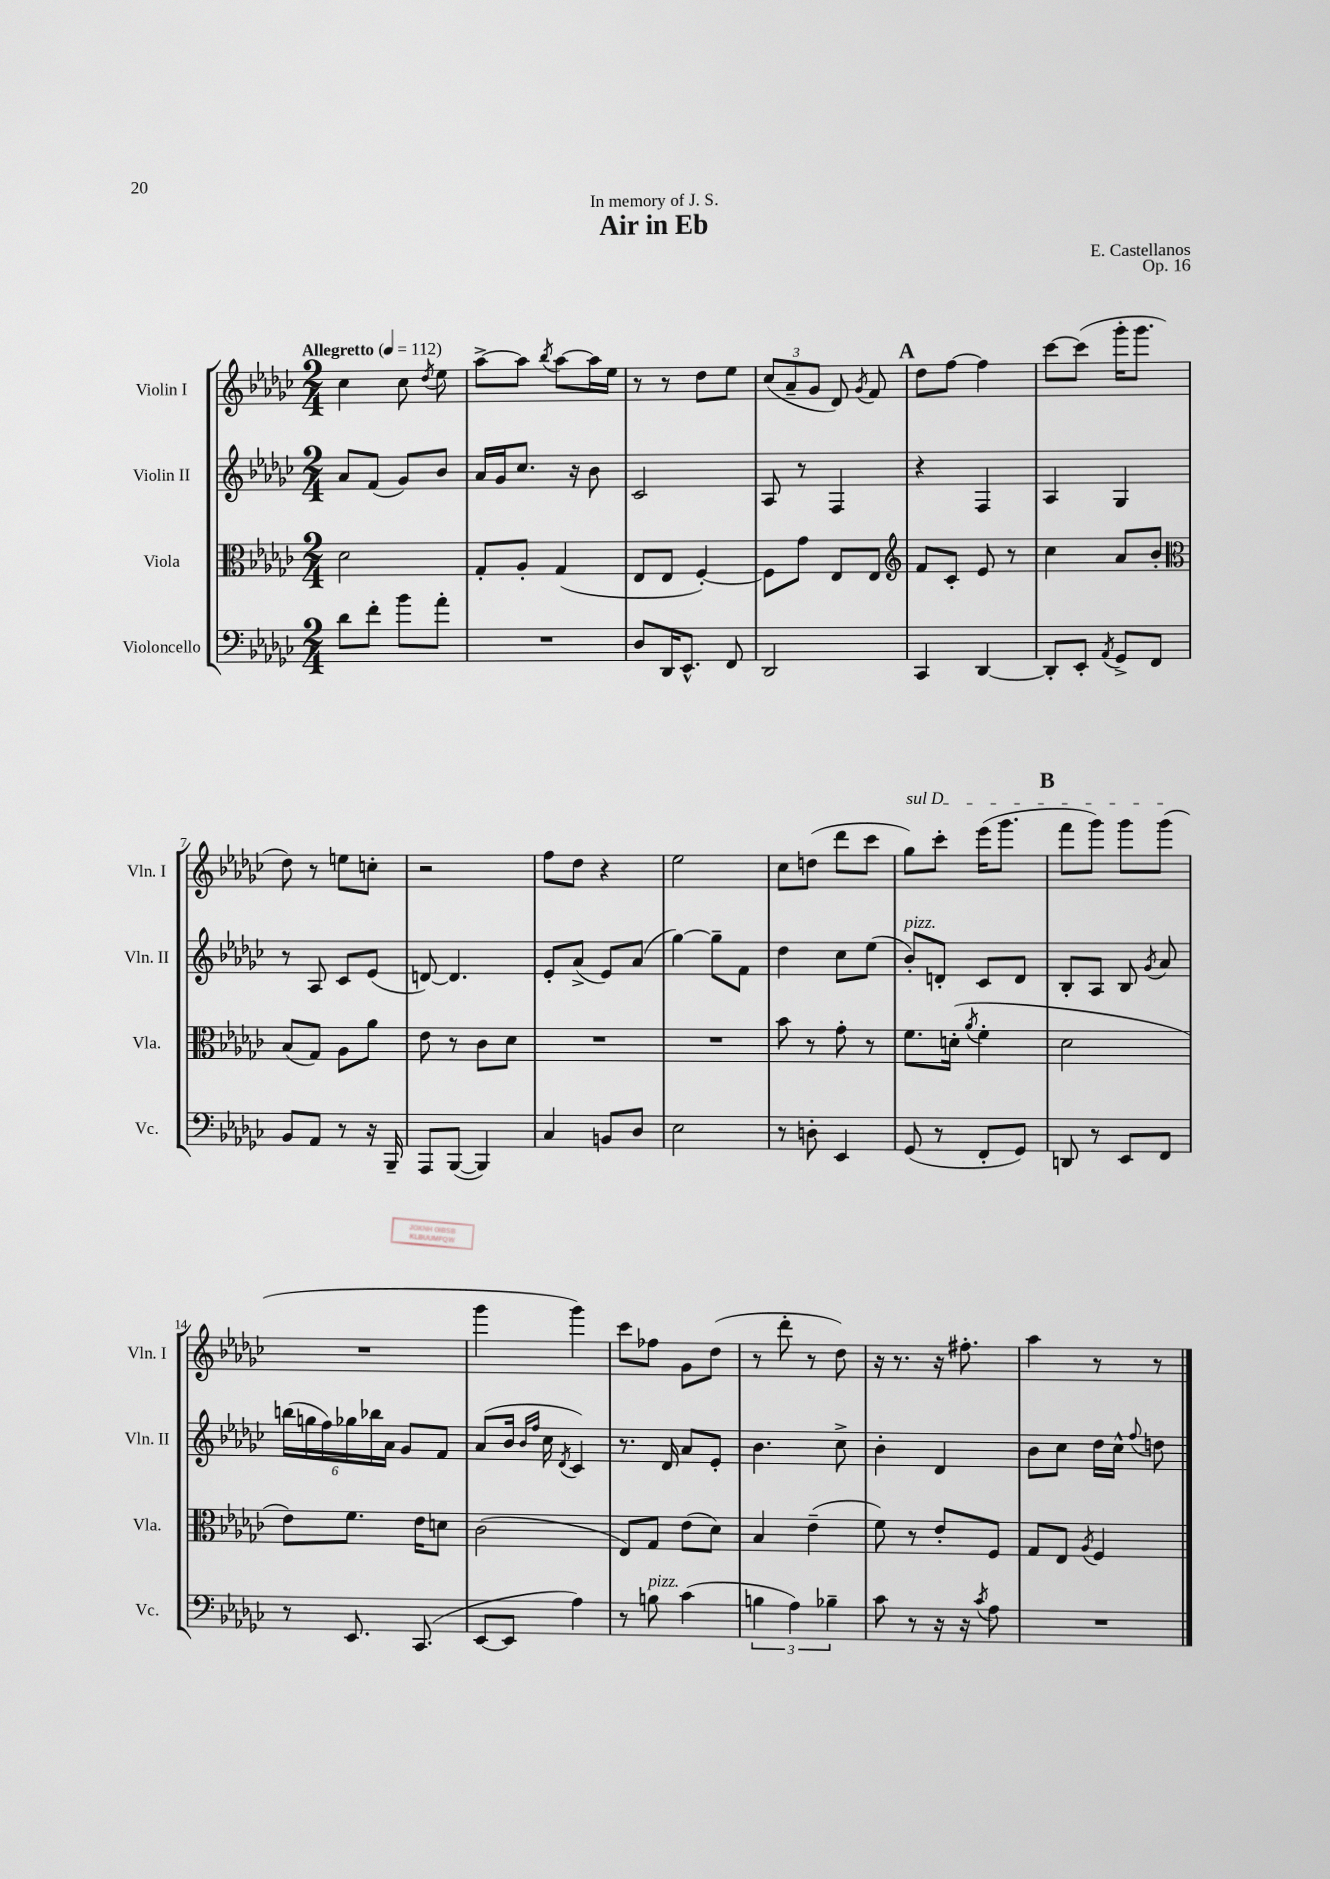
\header { title = "Air in Eb" composer = "E. Castellanos" dedication = "In memory of J. S." opus = "Op. 16" }
<<
\new StaffGroup <<
\new Staff = "s0" \with { instrumentName = "Violin I" shortInstrumentName = "Vln. I" } {
    \clef treble \key ges \major \numericTimeSignature \time 2/4 \tempo "Allegretto" 4 = 112
    \autoBeamOff ces''4 ces''8 \acciaccatura { des''8 } ees''8 |
    aes''8[~-> aes''8] \acciaccatura { bes''8 } aes''8[~ aes''16 ees''16] |
    r8 r8 des''8[ ees''8] |
    \tuplet 3/2 { ces''8[( aes'8-- ges'8] } des'8) \acciaccatura { ges'8 } f'8 |
    \mark \markup { \bold "A" } des''8[ f''8]~ f''4 |
    ces'''8[~ ces'''8]( ges'''16[-. ges'''8.] |
    des''8) r8 e''8[ c''8]-. |
    r2 |
    f''8[ des''8] r4 |
    ees''2 |
    ces''8[ d''8]( des'''8[ ces'''8] |
    \once \override TextSpanner.bound-details.left.text = \markup { \italic "sul D" } ges''8[\startTextSpan) ces'''8]-. ees'''16[( ges'''8.] |
    \mark \markup { \bold "B" } f'''8[ ges'''8]) ges'''8[ ges'''8]\stopTextSpan( |
    R2 |
    ges'''4 ges'''4) |
    ces'''8[ fes''8] ges'8[ des''8]( |
    r8 des'''8-. r8 des''8) |
    r16 r8. r16 fis''8.-. |
    aes''4 r8 r8 \bar "|." |
}
\new Staff = "s1" \with { instrumentName = "Violin II" shortInstrumentName = "Vln. II" } {
    \clef treble \key ges \major \numericTimeSignature \time 2/4
    \autoBeamOff aes'8[ f'8]( ges'8[) bes'8] |
    aes'16[ ges'16 ces''8.] r16 bes'8 |
    ces'2 |
    aes8 r8 f4 |
    \mark \markup { \bold "A" } r4 f4 |
    aes4 ges4 |
    r8 aes8 ces'8[ ees'8]( |
    d'8~) d'4. |
    ees'8[-. aes'8]->( ees'8[) aes'8]( |
    ges''4~) ges''8[-- f'8] |
    des''4 ces''8[ ees''8]( |
    bes'8[-.^\markup { \italic "pizz." }) d'8]-. ces'8[ d'8] |
    \mark \markup { \bold "B" } bes8[-. aes8] bes8 \acciaccatura { ges'8 } aes'8 |
    \tuplet 6/4 { b''16[( g''16 f''16) ges''16 bes''16 aes'16] } ges'8[ f'8] |
    aes'8[( bes'16] \grace { bes'16[ f''16] } ces''16 \acciaccatura { des'8 } ces'4) |
    r8. des'16 aes'8[ ees'8]-. |
    bes'4. ces''8-> |
    bes'4-. des'4 |
    bes'8[ ces''8] des''16[ ces''16]-^ \appoggiatura { f''8 } d''8 \bar "|." |
}
\new Staff = "s2" \with { instrumentName = "Viola" shortInstrumentName = "Vla." } {
    \clef alto \key ges \major \numericTimeSignature \time 2/4
    \autoBeamOff des'2 |
    ges8[-. aes8]-. ges4( |
    ees8[ ees8] f4~-.) |
    f8[ ges'8] ees8[ ees8] |
    \mark \markup { \bold "A" } \clef treble f'8[ ces'8]-. ees'8 r8 |
    ces''4 aes'8[ bes'8]-. |
    \clef alto bes8[( ges8]) aes8[ aes'8] |
    ees'8 r8 ces'8[ des'8] |
    R2 |
    R2 |
    bes'8 r8 ges'8-. r8 |
    f'8.[ d'16]-.( \acciaccatura { aes'8 } f'4-. |
    \mark \markup { \bold "B" } des'2 |
    ees'8[) f'8.] ees'16[ d'8] |
    ces'2( |
    ees8[) ges8] ees'8[( des'8]) |
    bes4 ees'4--( |
    f'8) r8 ees'8[-. f8] |
    ges8[ ees8] \acciaccatura { aes8 } f4 \bar "|." |
}
\new Staff = "s3" \with { instrumentName = "Violoncello" shortInstrumentName = "Vc." } {
    \clef bass \key ges \major \numericTimeSignature \time 2/4
    \autoBeamOff des'8[ f'8]-. bes'8[ aes'8]-. |
    R2 |
    des8[ des,16 ees,8.]-^ f,8 |
    des,2 |
    \mark \markup { \bold "A" } ces,4 des,4~ |
    des,8[-. ees,8]-. \acciaccatura { aes,8 } ges,8[-> f,8] |
    bes,8[ aes,8] r8 r16 bes,,16-- |
    aes,,8[ bes,,8]~( bes,,4) |
    ces4 b,8[ des8] |
    ees2 |
    r8 d8-. ees,4 |
    ges,8( r8 f,8[-. ges,8]) |
    \mark \markup { \bold "B" } d,8 r8 ees,8[ f,8] |
    r8 ees,8. ces,8.( |
    ees,8[~ ees,8] aes4) |
    r8 b8^\markup { \italic "pizz." } ces'4( |
    \tuplet 3/2 { b4 aes4) bes4-- } |
    ces'8 r8 r16 r16 \acciaccatura { ces'8 } aes8 |
    R2 \bar "|." |
}
>>
>>
